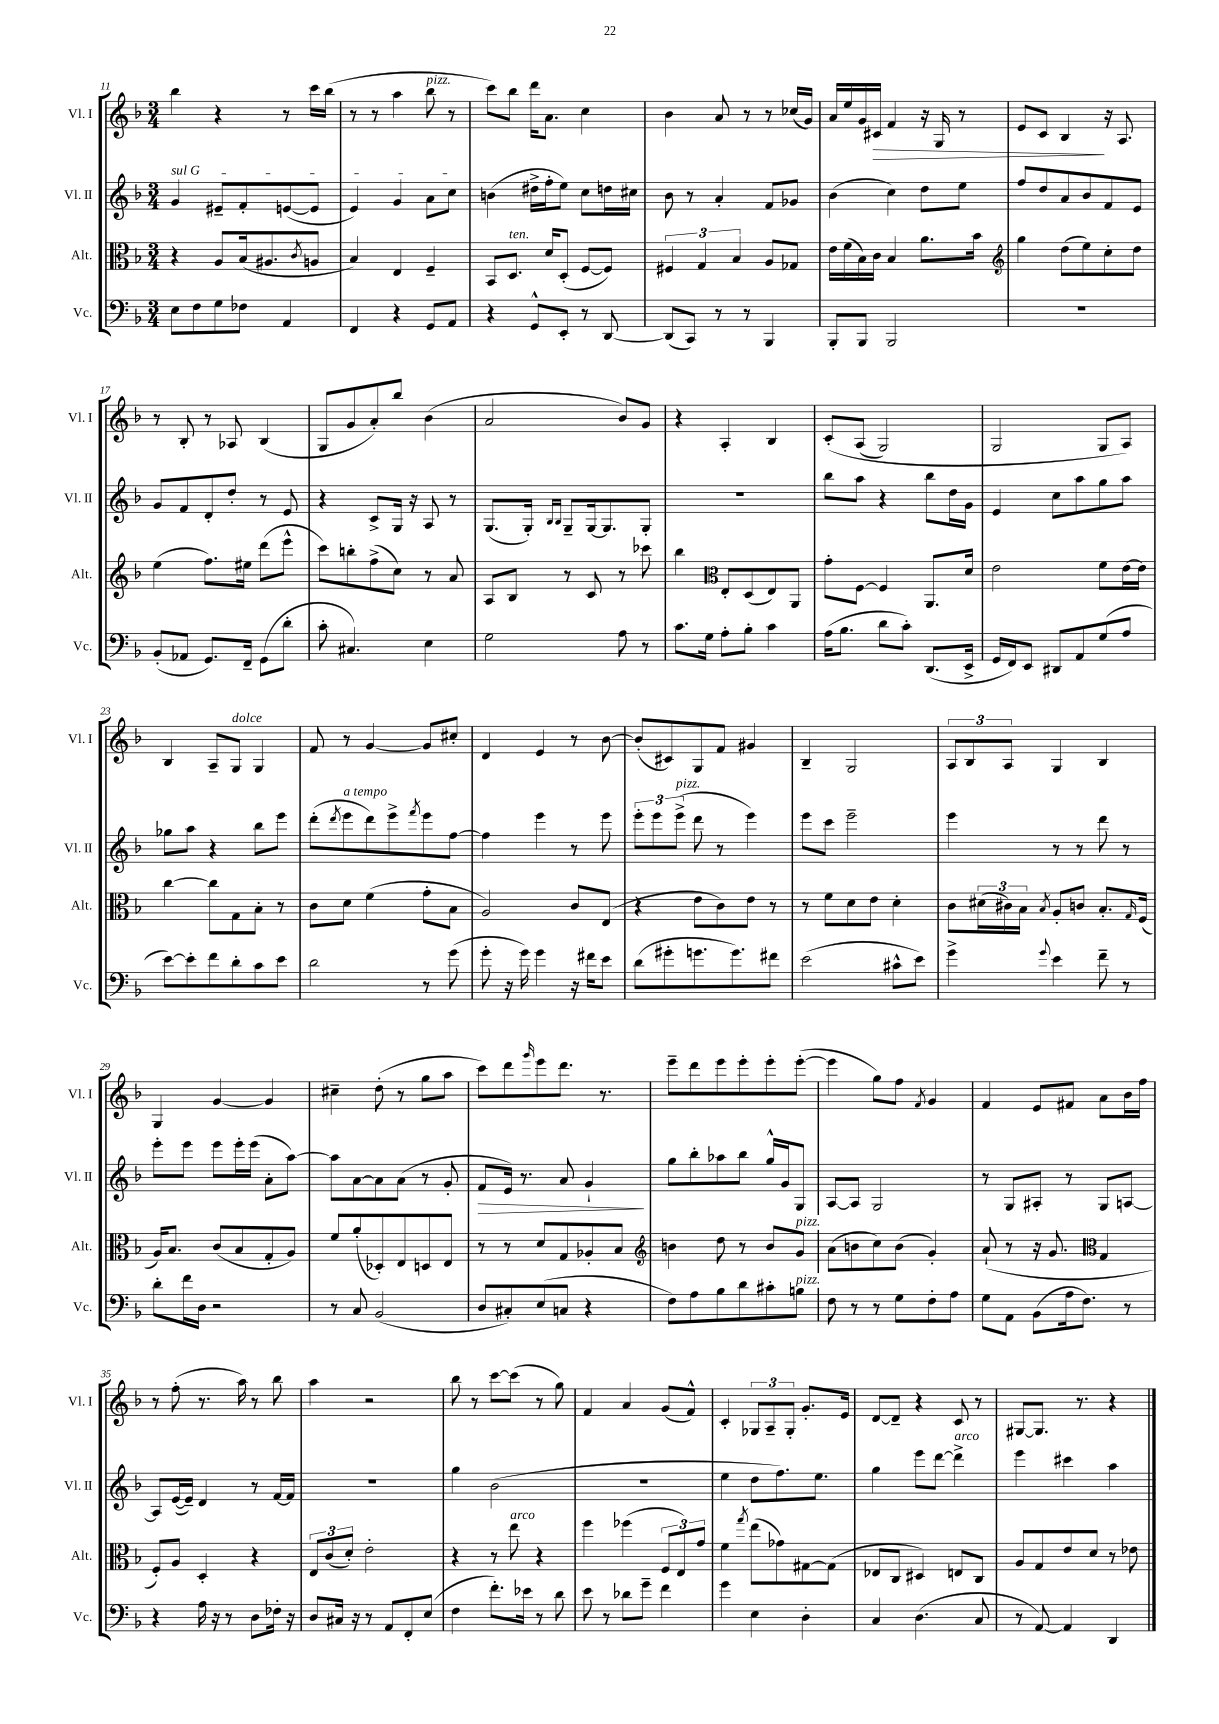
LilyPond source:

<<
\new StaffGroup <<
\new Staff = "s0" \with { instrumentName = "Vl. I" shortInstrumentName = "Vl. I" } {
    \clef treble \key f \major \numericTimeSignature \time 3/4
    bes''4 r4 r8 c'''16 bes''16( |
    r8 r8 a''4 bes''8^\markup { \italic "pizz." } r8 |
    c'''8) bes''8 d'''16 a'8. c''4 |
    bes'4 a'8 r8 r8 ces''16( g'16) |
    a'16 e''16 g'16 cis'16\> f'4 r16 g16 r8 |
    e'8 c'8 bes4\! r16 a8. |
    r8 bes8-. r8 aes8 bes4( |
    g8 g'8 a'8-.) bes''8 bes'4( |
    a'2 bes'8) g'8 |
    r4 a4-. bes4 |
    c'8-.\( a8( g2) |
    g2 g8 a8\) |
    bes4 a8-- g8^\markup { \italic "dolce" } g4 |
    f'8 r8 g'4~ g'8 cis''8-. |
    d'4 e'4 r8 bes'8~ |
    bes'8-.( cis'8) g8 f'8 gis'4 |
    bes4-- g2 |
    \tuplet 3/2 { a8 bes8 a8 } g4 bes4 |
    g4 g'4~ g'4 |
    cis''4-- d''8-.( r8 g''8 a''8 |
    c'''8) d'''8 \grace { g'''16 } e'''8 d'''8. r8. |
    e'''8-- d'''8 e'''8 e'''8-. e'''8-. e'''8~-.( |
    e'''4 g''8) f''8 \acciaccatura { f'8 } g'4 |
    f'4 e'8 fis'8 a'8 bes'16 f''16 |
    r8 f''8-.( r8. a''16) r8 bes''8 |
    a''4 r2 |
    bes''8 r8 c'''8~ c'''8( r8 g''8) |
    f'4 a'4 g'8( f'8-^) |
    c'4-. \tuplet 3/2 { ges8 a8-- ges8-. } g'8.-. e'16 |
    d'8~ d'8-- r4 c'8 r8 |
    gis8~ gis8. r8. r4 \bar "|." |
}
\new Staff = "s1" \with { instrumentName = "Vl. II" shortInstrumentName = "Vl. II" } {
    \clef treble \key f \major \numericTimeSignature \time 3/4
    \once \override TextSpanner.bound-details.left.text = \markup { \italic "sul G" } g'4\startTextSpan eis'8-- f'8-. e'8~( e'8 |
    e'4) g'4 a'8 c''8\stopTextSpan |
    b'4( dis''16-> f''16-. e''8) c''8 d''16 cis''16 |
    bes'8 r8 a'4-. f'8 ges'8 |
    bes'4( c''4) d''8 e''8 |
    f''8 d''8 a'8 bes'8 f'8 e'8 |
    g'8 f'8 d'8-. d''8-. r8 e'8 |
    r4 c'8-> g16 r16 a8 r8 |
    g8.( g16-.) \grace { bes16 bes16 } g8-- g16~ g8. g8-. |
    R2. |
    bes''8 a''8 r4 bes''8 d''16 g'16 |
    e'4 c''8 a''8 g''8 a''8 |
    ges''8 a''8 r4 bes''8 e'''8 |
    d'''8-.( \acciaccatura { d'''8 } e'''8^\markup { \italic "a tempo" } d'''8) e'''8-> \acciaccatura { f'''8 } e'''8 f''8~ |
    f''4 e'''4 r8 e'''8 |
    \tuplet 3/2 { e'''8-. e'''8 e'''8->^\markup { \italic "pizz." }( } d'''8 r8 e'''4) |
    e'''8 c'''8 e'''2-- |
    e'''4 r8 r8 d'''8 r8 |
    e'''8-. e'''8 e'''8 e'''16-. e'''16( a'8-. a''8~) |
    a''8 a'8~ a'8 a'8( r8 g'8-. |
    f'8\> e'16) r8. a'8 g'4-!\! |
    g''8 bes''8-. aes''8 bes''8 g''16-^ g'16 g8 |
    a8~ a8 g2 |
    r8 g8 ais8-. r8 g8 a8~ |
    a8 e'16~( e'16--) d'4 r8 f'16~ f'16 |
    R2. |
    g''4 bes'2( |
    R2. |
    e''4 d''8 f''8.) e''8. |
    g''4 e'''8 d'''8~ d'''4->^\markup { \italic "arco" } |
    e'''4 cis'''4 a''4 \bar "|." |
}
\new Staff = "s2" \with { instrumentName = "Alt." shortInstrumentName = "Alt." } {
    \clef alto \key f \major \numericTimeSignature \time 3/4
    r4 a8 bes16( ais8. \acciaccatura { c'8 } a8 |
    bes4) e4 f4-- |
    bes,8 d8.^\markup { \italic "ten." } d'16 d8-.( f8~ f8) |
    \tuplet 3/2 { fis4 g4 bes4 } a8 ges8 |
    e'16 f'16( bes16) c'16 bes4 a'8. bes'16 |
    \clef treble g''4 d''8( e''8) c''8-. d''8 |
    e''4( f''8.) eis''16 d'''8( e'''8-^ |
    c'''8) b''8-. f''8->( c''8) r8 a'8 |
    a8 bes8 r8 c'8 r8 ces'''8 |
    bes''4 \clef alto e8-. d8( e8) a,8 |
    g'8-. f8~ f4 a,8. d'16 |
    e'2 f'8 e'16~ e'16 |
    c''4~ c''8 g8 bes8-. r8 |
    c'8 d'8 f'4( g'8-. bes8 |
    a2) c'8 e8( |
    r4 e'8 c'8) e'8 r8 |
    r8 f'8 d'8 e'8 d'4-. |
    c'8 \tuplet 3/2 { dis'16( cis'16) bes16 } \acciaccatura { bes8 } a8-. c'8 bes8.-. \grace { g16 } f16( |
    a16) bes8. c'8( bes8 g8-. a8) |
    f'8 a'8-.( des8-.) e8 d8 e8 |
    r8 r8 d'8 g8 aes8-. bes8 |
    \clef treble b'4 d''8 r8 b'8 g'8^\markup { \italic "pizz." } |
    a'8( b'8 c''8) b'8( g'4-.) |
    a'8-!( r8 r16 g'8. \clef alto g4 |
    f8-.) a8 d4-. r4 |
    \tuplet 3/2 { e8 c'8( d'8-.) } e'2-. |
    r4 r8 e''8^\markup { \italic "arco" } r4 |
    f''4 fes''4( \tuplet 3/2 { f8 e8) g'8 } |
    f'4 \acciaccatura { g''8 } e''8( ges'8) gis8~ gis8( |
    ees8 c8 dis4) e8 c8 |
    a8 g8 e'8 d'8 r8 ees'8 \bar "|." |
}
\new Staff = "s3" \with { instrumentName = "Vc." shortInstrumentName = "Vc." } {
    \clef bass \key f \major \numericTimeSignature \time 3/4
    e8 f8 g8 fes8 a,4 |
    f,4 r4 g,8 a,8 |
    r4 g,8-^ e,8-. r8 d,8~ |
    d,8( c,8) r8 r8 bes,,4 |
    bes,,8-. bes,,8 bes,,2 |
    R2. |
    bes,8-.( aes,8 g,8.) f,16-- g,8( d'8-. |
    c'8-. cis4.) e4 |
    g2 a8 r8 |
    c'8. g16 a8-. bes8-. c'4 |
    a16( bes8. d'8 c'8-.) d,8.( e,16-> |
    g,16 f,16) e,8 dis,8 a,8 g8( a8 |
    e'8~) e'8-. f'8 d'8-. c'8 e'8 |
    d'2 r8 g'8( |
    g'8-. r16 g'16) g'4 r16 fis'16 e'8 |
    d'8( gis'8-. g'8. g'8.) fis'8 |
    e'2( cis'8-^ e'8) |
    g'4-> \appoggiatura { g'8 } e'4 f'8-- r8 |
    d'8-. f'16 d16 r2 |
    r8 c8 bes,2( |
    d8 cis8-.) e8( c8 r4 |
    f8) a8 bes8 d'8 cis'8-. b8^\markup { \italic "pizz." } |
    f8 r8 r8 g8 f8-. a8 |
    g8 a,8 bes,8( a16 f8.) r8 |
    r4 a16 r16 r8 d8 fes16-. r16 |
    d8 cis16 r16 r8 a,8 f,8-. e8( |
    f4 f'8.-.) ees'16 r8 d'8 |
    e'8 r8 des'8 g'8-- f'4 |
    g'4 e4 d4-. |
    c4 d4.( c8 |
    r8 a,8~) a,4 d,4 \bar "|." |
}
>>
>>
\layout { \context { \Score currentBarNumber = #11 } }
